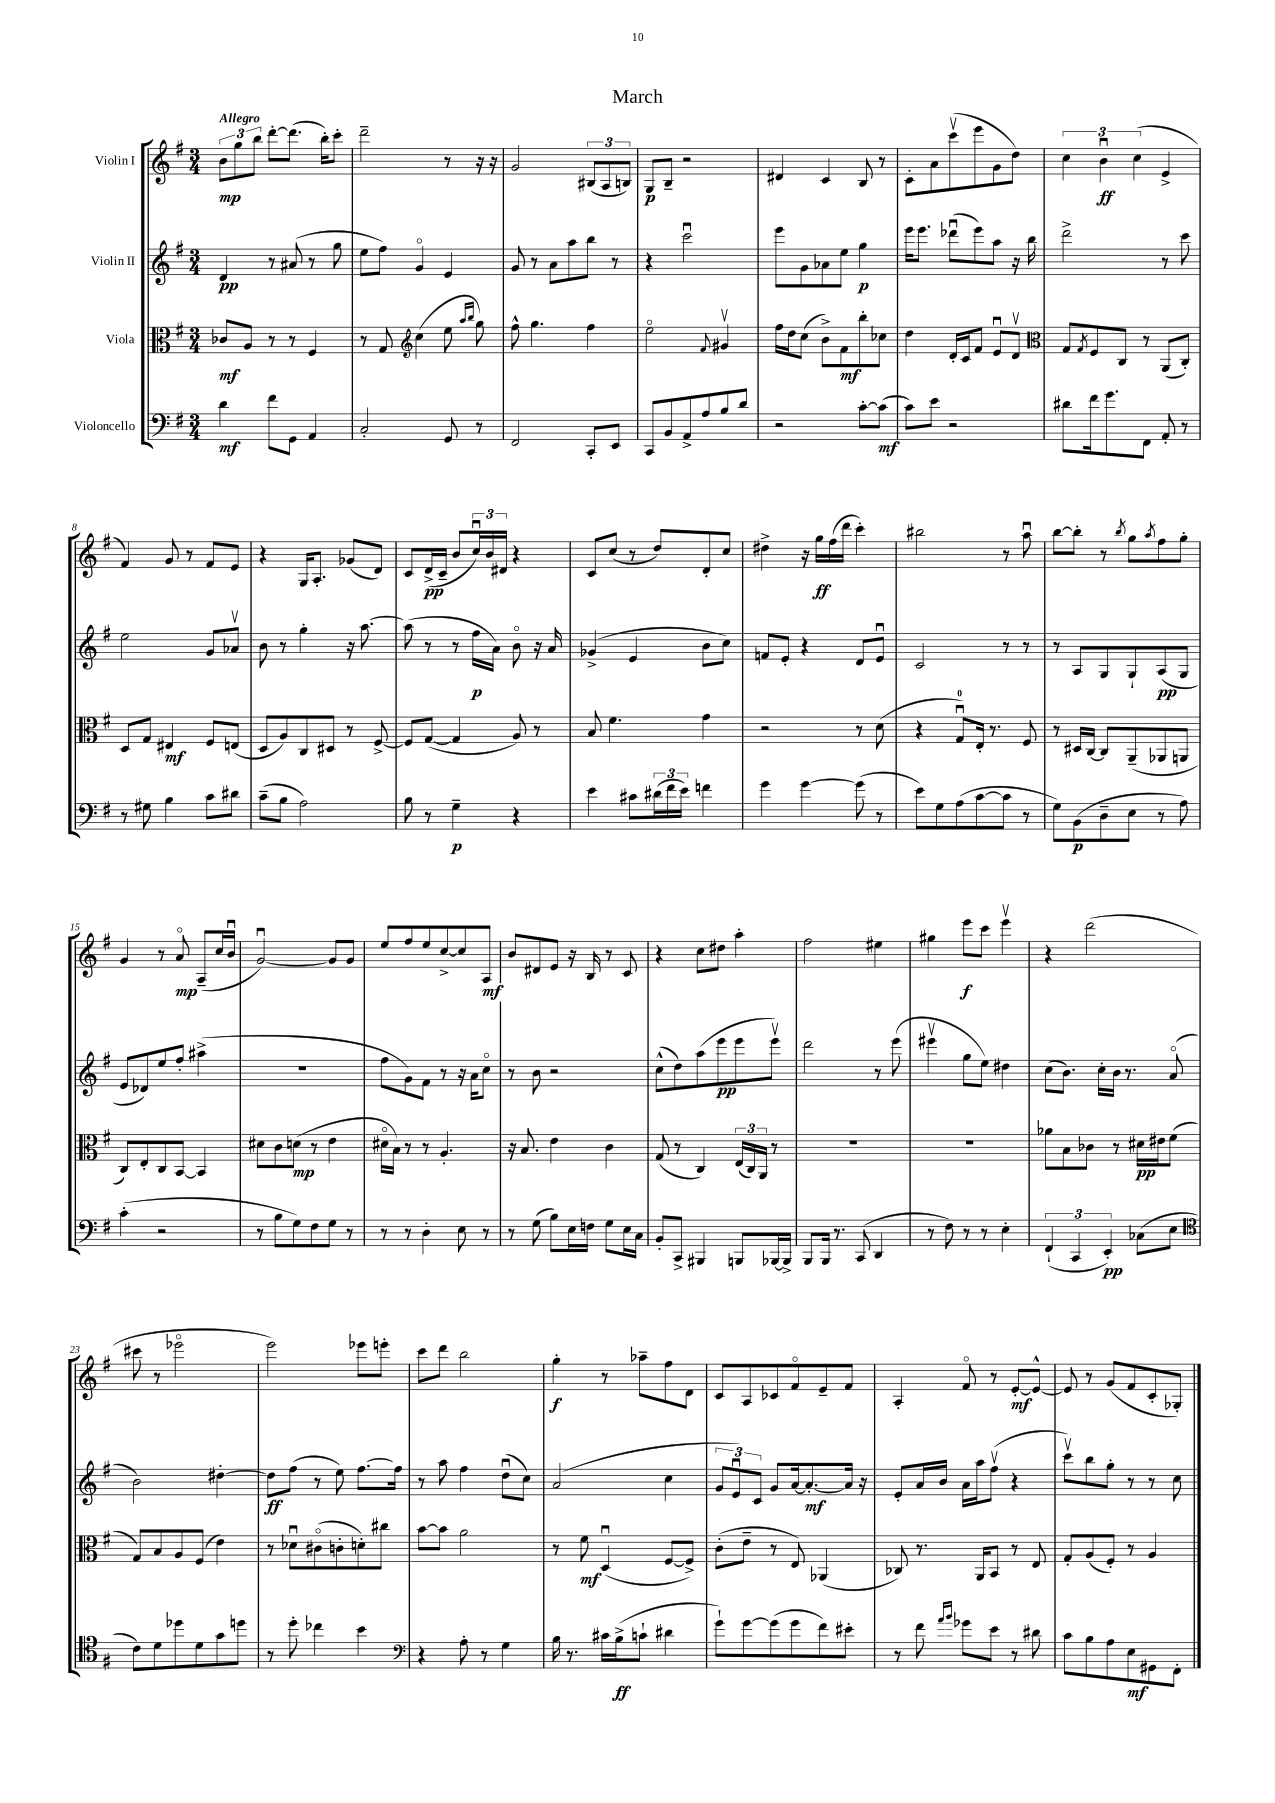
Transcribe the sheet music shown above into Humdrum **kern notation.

**kern	**dynam	**kern	**dynam	**kern	**dynam	**kern	**dynam
*part4	*part4	*part3	*part3	*part2	*part2	*part1	*part1
*staff4	*staff4	*staff3	*staff3	*staff2	*staff2	*staff1	*staff1
*I"Violoncello	*	*I"Viola	*	*I"Violin II	*	*I"Violin I	*
*clefF4	*	*clefC3	*	*clefG2	*	*clefG2	*
*k[f#]	*	*k[f#]	*	*k[f#]	*	*k[f#]	*
*M3/4	*	*M3/4	*	*M3/4	*	*M3/4	*
=1	=1	=1	=1	=1	=1	=1	=1
!	!	!	!	!	!	!LO:TX:a:B:t=Allegro	!
4d\	mf	8c-X/L	mf	4d/	pp	12b\L	mp
.	.	.	.	.	.	12gg\	.
.	.	8A/J	.	.	.	.	.
.	.	.	.	.	.	12bb\J	.
8f#\L	.	8r	.	8r	.	[8ddd'\L	.
8GG\J	.	8r	.	(8a#X/	.	(8.ddd\J]	.
4AA/	.	4F#/	.	8r	.	.	.
.	.	.	.	.	.	16bb'\KL)	.
.	.	.	.	8gg\	.	8ccc'\J	.
=2	=2	=2	=2	=2	=2	=2	=2
2C'/	.	8r	.	8ee\L	.	2ddd~\	.
.	.	8G/	.	8ff#\J)	.	.	.
*	*	*clefG2	*	*	*	*	*
.	.	(4cc\	.	4g/	.	.	.
8GG/	.	8ee\	.	4e/	.	8r	.
.	.	16qqaa/LL	.	.	.	.	.
.	.	16qqbb/JJ	.	.	.	.	.
8r	.	8gg\)	.	.	.	16r	.
.	.	.	.	.	.	16r	.
=3	=3	=3	=3	=3	=3	=3	=3
2FF#/	.	8ff#^^\	.	8g/	.	2g/	.
.	.	4.gg\	.	8r	.	.	.
.	.	.	.	8a\L	.	.	.
.	.	.	.	8aa\	.	.	.
8CC'/L	.	4ff#\	.	8bb\J	.	(12B#X/L	.
.	.	.	.	.	.	12A/	.
8EE/J	.	.	.	8r	.	.	.
.	.	.	.	.	.	12Bn/J)	.
=4	=4	=4	=4	=4	=4	=4	=4
8CC/L	.	2ee\	.	4r	.	8G/L	p
8BB/	.	.	.	.	.	8B~/J	.
8AA^/	.	.	.	2cccu\	.	2r	.
8A/	.	.	.	.	.	.	.
.	.	8qqf#/	.	.	.	.	.
8B/	.	4g#Xv/	.	.	.	.	.
8d/J	.	.	.	.	.	.	.
=5	=5	=5	=5	=5	=5	=5	=5
2r	.	16ff#\LL	.	8eee\L	.	4d#X/	.
.	.	16dd\J	.	.	.	.	.
.	.	(8cc\J	.	8g\	.	.	.
.	.	8b^\L)	.	8a-X\	.	4c/	.
.	.	8f#\	mf	8ee\J	.	.	.
[8c'\L	.	8bb'\	.	4gg\	p	8B/	.
(8c\J]	mf	8cc-X\J	.	.	.	8r	.
=6	=6	=6	=6	=6	=6	=6	=6
8c\L)	.	4dd\	.	16eee\KL	.	8c'\L	.
.	.	.	.	8.eee\J	.	.	.
8e\J	.	.	.	.	.	8a\	.
2r	.	16d'/LL	.	(8ddd-Xu\L	.	(8cccv\	.
.	.	16c/J	.	.	.	.	.
.	.	8f#/J	.	8eee\)	.	8eee\	.
.	.	8eu/L	.	8aa\J	.	8g\	.
.	.	8dv/J	.	16r	.	8dd\J)	.
.	.	.	.	16bb\	.	.	.
=7	=7	=7	=7	=7	=7	=7	=7
*	*	*clefC3	*	*	*	*	*
8d#X\L	.	8G/L	.	2ddd^\	.	6cc\	.
.	.	8qG/	.	.	.	.	.
16f#\k	.	8F#/	.	.	.	.	.
.	.	.	.	.	.	6bu\	ff
8.g\	.	.	.	.	.	.	.
.	.	8C/J	.	.	.	.	.
.	.	.	.	.	.	(6cc\	.
8FF#\J	.	8r	.	.	.	.	.
8AA'/	.	(8AA/L	.	8r	.	4e^/	.
8r	.	8C'/J)	.	8ccc\	.	.	.
!!LO:LB:g=z
=8	=8	=8	=8	=8	=8	=8	=8
8r	.	8D/L	.	2ee\	.	4f#/)	.
8G#X\	.	8G/J	.	.	.	.	.
4B\	.	4E#X/	mf	.	.	8g/	.
.	.	.	.	.	.	8r	.
8c\L	.	8F#/L	.	8g/L	.	8f#/L	.
8d#X\J	.	(8En/J	.	8a-Xv/J	.	8e/J	.
=9	=9	=9	=9	=9	=9	=9	=9
(8c~\L	.	8D/L	.	8b\	.	4r	.
8B\J	.	8A/)	.	8r	.	.	.
2A\)	.	8C/	.	4gg'\	.	16G/KL	.
.	.	.	.	.	.	8.A'/J	.
.	.	8D#X/J	.	.	.	.	.
.	.	8r	.	16r	.	(8g-X/L	.
.	.	.	.	[8.aa\	.	.	.
.	.	[8F#^/	.	.	.	8d/J)	.
=10	=10	=10	=10	=10	=10	=10	=10
8B\	.	8F#/L]	.	(8aa\]	.	8c/L	.
8r	.	([8G/J	.	8r	.	(16d^/L	pp
.	.	.	.	.	.	16c~/JJ	.
4G~\	p	4G/]	.	8r	.	8b/L	.
.	.	.	.	16ff#\LL	p	24ccu/L)	.
.	.	.	.	.	.	24b/	.
.	.	.	.	16a\JJ)	.	.	.
.	.	.	.	.	.	24d#X/JJ	.
4r	.	8A/)	.	8b\	.	4r	.
.	.	8r	.	16r	.	.	.
.	.	.	.	16a/	.	.	.
=11	=11	=11	=11	=11	=11	=11	=11
4e\	.	8B/	.	(4g-X^/	.	8c/L	.
.	.	4.f#\	.	.	.	(8cc/J	.
8c#X\L	.	.	.	4e/	.	8r	.
(24d#X\L	.	.	.	.	.	8dd/L)	.
24f#\	.	.	.	.	.	.	.
24e\JJ)	.	.	.	.	.	.	.
4fn\	.	4g\	.	8b\L	.	8d'/	.
.	.	.	.	8cc\J)	.	8cc/J	.
=12	=12	=12	=12	=12	=12	=12	=12
4g\	.	2r	.	8fn/L	.	4dd#X^\	.
.	.	.	.	8e'/J	.	.	.
[4g\	.	.	.	4r	.	16r	.
.	.	.	.	.	.	16gg\LL	ff
.	.	.	.	.	.	(16ff#\	.
.	.	.	.	.	.	16ddd\JJ	.
(8g\]	.	8r	.	8d/L	.	4ccc'\)	.
8r	.	(8d\	.	8eu/J	.	.	.
=13	=13	=13	=13	=13	=13	=13	=13
8e\L)	.	4r	.	2c/	.	2bb#X\	.
8G\	.	.	.	.	.	.	.
(8A\	.	8Gu/L)	.	.	.	.	.
[8c\	.	16E'/Jk	.	.	.	.	.
.	.	8.r	.	.	.	.	.
8c\J]	.	.	.	8r	.	8r	.
8r	.	8F#/	.	8r	.	8aau\	.
=14	=14	=14	=14	=14	=14	=14	=14
8G\L)	.	8r	.	8r	.	[8bb\L	.
(8BB\	p	16D#X/LL	.	8A/L	.	8bb'\J]	.
.	.	[16C/JJ	.	.	.	.	.
8D~\	.	8C/L]	.	8G/	.	8r	.
.	.	.	.	.	.	8qbb/	.
8E\J	.	(8AA~/	.	8G`/	.	8gg\L	.
.	.	.	.	.	.	8qaa/	.
8r	.	8AA-X/	.	(8A/	pp	8ff#\	.
8A\)	.	8AAn/J	.	8G/J	.	8gg'\J	.
!!LO:LB:g=z
=15	=15	=15	=15	=15	=15	=15	=15
(4c'\	.	8C/L)	.	8e/L	.	4g/	.
.	.	8E'/	.	8d-X/)	.	.	.
2r	.	8C/	.	8ee/	.	8r	.
.	.	[8BB/J	.	8ff#'/J	.	8a/	mp
.	.	4BB/]	.	(4aa#X^\	.	(8A~/L	.
.	.	.	.	.	.	16cc/L	.
.	.	.	.	.	.	16bu/JJ	.
=16	=16	=16	=16	=16	=16	=16	=16
8r	.	8d#X\L	.	2.r	.	[2gu/)	.
8B\L	.	8c\	.	.	.	.	.
8G\)	.	(8dn\J	mp	.	.	.	.
8F#\	.	8r	.	.	.	.	.
8G\J	.	4e\	.	.	.	8g/L]	.
8r	.	.	.	.	.	8g/J	.
=17	=17	=17	=17	=17	=17	=17	=17
8r	.	16d#X\LL	.	8ff#\L	.	8ee/L	.
.	.	16B\JJ)	.	.	.	.	.
8r	.	8r	.	8g\)	.	8ff#/	.
4D'\	.	8r	.	8f#\J	.	8ee/	.
.	.	4.A'/	.	8r	.	[8cc^/	.
8E\	.	.	.	16r	.	8cc/]	.
.	.	.	.	16a\KL	.	.	.
8r	.	.	.	8cc\J	.	8A/J	mf
=18	=18	=18	=18	=18	=18	=18	=18
8r	.	16r	.	8r	.	8b/L	.
.	.	8.B/	.	.	.	.	.
(8G\	.	.	.	8b\	.	8d#X/	.
8B\L)	.	4e\	.	2r	.	8e/J	.
16E\L	.	.	.	.	.	16r	.
16Fn\JJ	.	.	.	.	.	16B/	.
8G\L	.	4c\	.	.	.	8r	.
16E\L	.	.	.	.	.	8c/	.
16C\JJ	.	.	.	.	.	.	.
=19	=19	=19	=19	=19	=19	=19	=19
8BB'/L	.	(8G/	.	(8cc^^\L	.	4r	.
8CC^/J	.	8r	.	8dd\)	.	.	.
4BBB#X/	.	4C/)	.	(8aa\	.	8cc\L	.
.	.	.	.	8eee\	pp	8dd#X\J	.
8BBBn/L	.	(24E/LL	.	8eee\	.	4aa'\	.
.	.	24C/)	.	.	.	.	.
.	.	24AA/JJ	.	.	.	.	.
[16BBB-X/L	.	8r	.	8eeev\J)	.	.	.
16BBB-^/JJ]	.	.	.	.	.	.	.
=20	=20	=20	=20	=20	=20	=20	=20
8BBB/L	.	2.r	.	2ddd\	.	2ff#\	.
16BBB/Jk	.	.	.	.	.	.	.
8.r	.	.	.	.	.	.	.
(8CC/	.	.	.	.	.	.	.
4DD/	.	.	.	8r	.	4ee#X\	.
.	.	.	.	(8eee\	.	.	.
=21	=21	=21	=21	=21	=21	=21	=21
8r	.	2.r	.	4eee#Xv\	.	4gg#X\	.
8F#\)	.	.	.	.	.	.	.
8r	.	.	.	8gg\L	.	8eee\L	f
8r	.	.	.	8ee\J)	.	8ccc\J	.
4E'\	.	.	.	4dd#X\	.	4eeev\	.
=22	=22	=22	=22	=22	=22	=22	=22
(6FF#`/	.	8a-X\L	.	(8cc\L	.	4r	.
.	.	8B\	.	8.b\J)	.	.	.
6CC/	.	.	.	.	.	.	.
.	.	8c-X\J	.	.	.	(2ddd\	.
.	.	.	.	16cc'\LL	.	.	.
6EE'/)	pp	.	.	.	.	.	.
.	.	8r	.	16b\JJ	.	.	.
.	.	.	.	8.r	.	.	.
(8C-X\L	.	16d#X\LL	pp	.	.	.	.
.	.	16e#X\J	.	.	.	.	.
8E\J	.	(8f#\J	.	(8a/	.	.	.
!!LO:LB:g=z
=23	=23	=23	=23	=23	=23	=23	=23
*clefC4	*	*	*	*	*	*	*
8c\L)	.	8G/L)	.	2b\)	.	8ccc#X\	.
8d\	.	8B/	.	.	.	8r	.
8dd-X\	.	8A/	.	.	.	2eee-X\	.
8d\	.	(8F#/J	.	.	.	.	.
8g\	.	4e\)	.	[4dd#X'\	.	.	.
8ddn\J	.	.	.	.	.	.	.
=24	=24	=24	=24	=24	=24	=24	=24
8r	.	8r	.	8dd#\L]	ff	2eee\)	.
8dd'\	.	8d-Xu\L	.	(8ff#\J	.	.	.
4cc-X\	.	(8c#X\	.	8r	.	.	.
.	.	8cn'\	.	8ee\)	.	.	.
4b\	.	8dn'\)	.	[8.ff#\L	.	8eee-X\L	.
.	.	8cc#X\J	.	.	.	8eeen'\J	.
.	.	.	.	16ff#\Jk]	.	.	.
=25	=25	=25	=25	=25	=25	=25	=25
*clefF4	*	*	*	*	*	*	*
4r	.	[8b\L	.	8r	.	8ccc\L	.
.	.	8b\J]	.	8aa\	.	8ddd\J	.
8A'\	.	2a\	.	4ff#\	.	2bb\	.
8r	.	.	.	.	.	.	.
4G\	.	.	.	(8ddu\L	.	.	.
.	.	.	.	8cc\J)	.	.	.
=26	=26	=26	=26	=26	=26	=26	=26
16B\	.	8r	.	(2a/	.	4gg'\	f
8.r	.	.	.	.	.	.	.
.	.	8f#\	mf	.	.	.	.
16c#X\LL	.	(4Du/	.	.	.	8r	.
(16B^\J	ff	.	.	.	.	.	.
8cn`\J	.	.	.	.	.	8aa-X~\L	.
4d#X\	.	[8F#/L	.	4cc\	.	8ff#\	.
.	.	8F#^/J])	.	.	.	8d\J	.
=27	=27	=27	=27	=27	=27	=27	=27
8g`\L)	.	(8c'\L	.	12g/L	.	8c/L	.
.	.	.	.	12eu/)	.	.	.
[8g\	.	8e~\J	.	.	.	8A/	.
.	.	.	.	12c/J	.	.	.
(8g\]	.	8r	.	8g/L	.	8c-X/	.
8g\	.	8E/)	.	[16a/k	.	8f#/	.
.	.	.	.	8.a'/_	mf	.	.
8f#\)	.	(4AA-X/	.	.	.	8e~/	.
8e#X'\J	.	.	.	16a/Jk]	.	8f#/J	.
.	.	.	.	16r	.	.	.
=28	=28	=28	=28	=28	=28	=28	=28
8r	.	8C-X/)	.	8e'/L	.	4A'/	.
8f#\	.	8.r	.	16a/L	.	.	.
.	.	.	.	16b/JJ	.	.	.
16qqa/LL	.	.	.	.	.	.	.
16qqb/JJ	.	.	.	.	.	.	.
8g-X\L	.	.	.	16a\LL	.	8f#/	.
.	.	16AA/KL	.	16aa\J	.	.	.
8e\J	.	8BB/J	.	(8ff#v\J	.	8r	.
8r	.	8r	.	4r	.	[8e'/L	mf
8d#X\	.	8E/	.	.	.	8e^^/J_	.
=29	=29	=29	=29	=29	=29	=29	=29
8c\L	.	8G'/L	.	8cccv\L)	.	8e/]	.
8B\	.	(8A/	.	8bb\	.	8r	.
8A\	.	8F#'/J)	.	8gg'\J	.	(8g/L	.
8E\	mf	8r	.	8r	.	8f#/	.
8GG#X\	.	4A/	.	8r	.	8c'/	.
8FF#'\J	.	.	.	8cc\	.	8G-X'/J)	.
==	==	==	==	==	==	==	==
*-	*-	*-	*-	*-	*-	*-	*-
